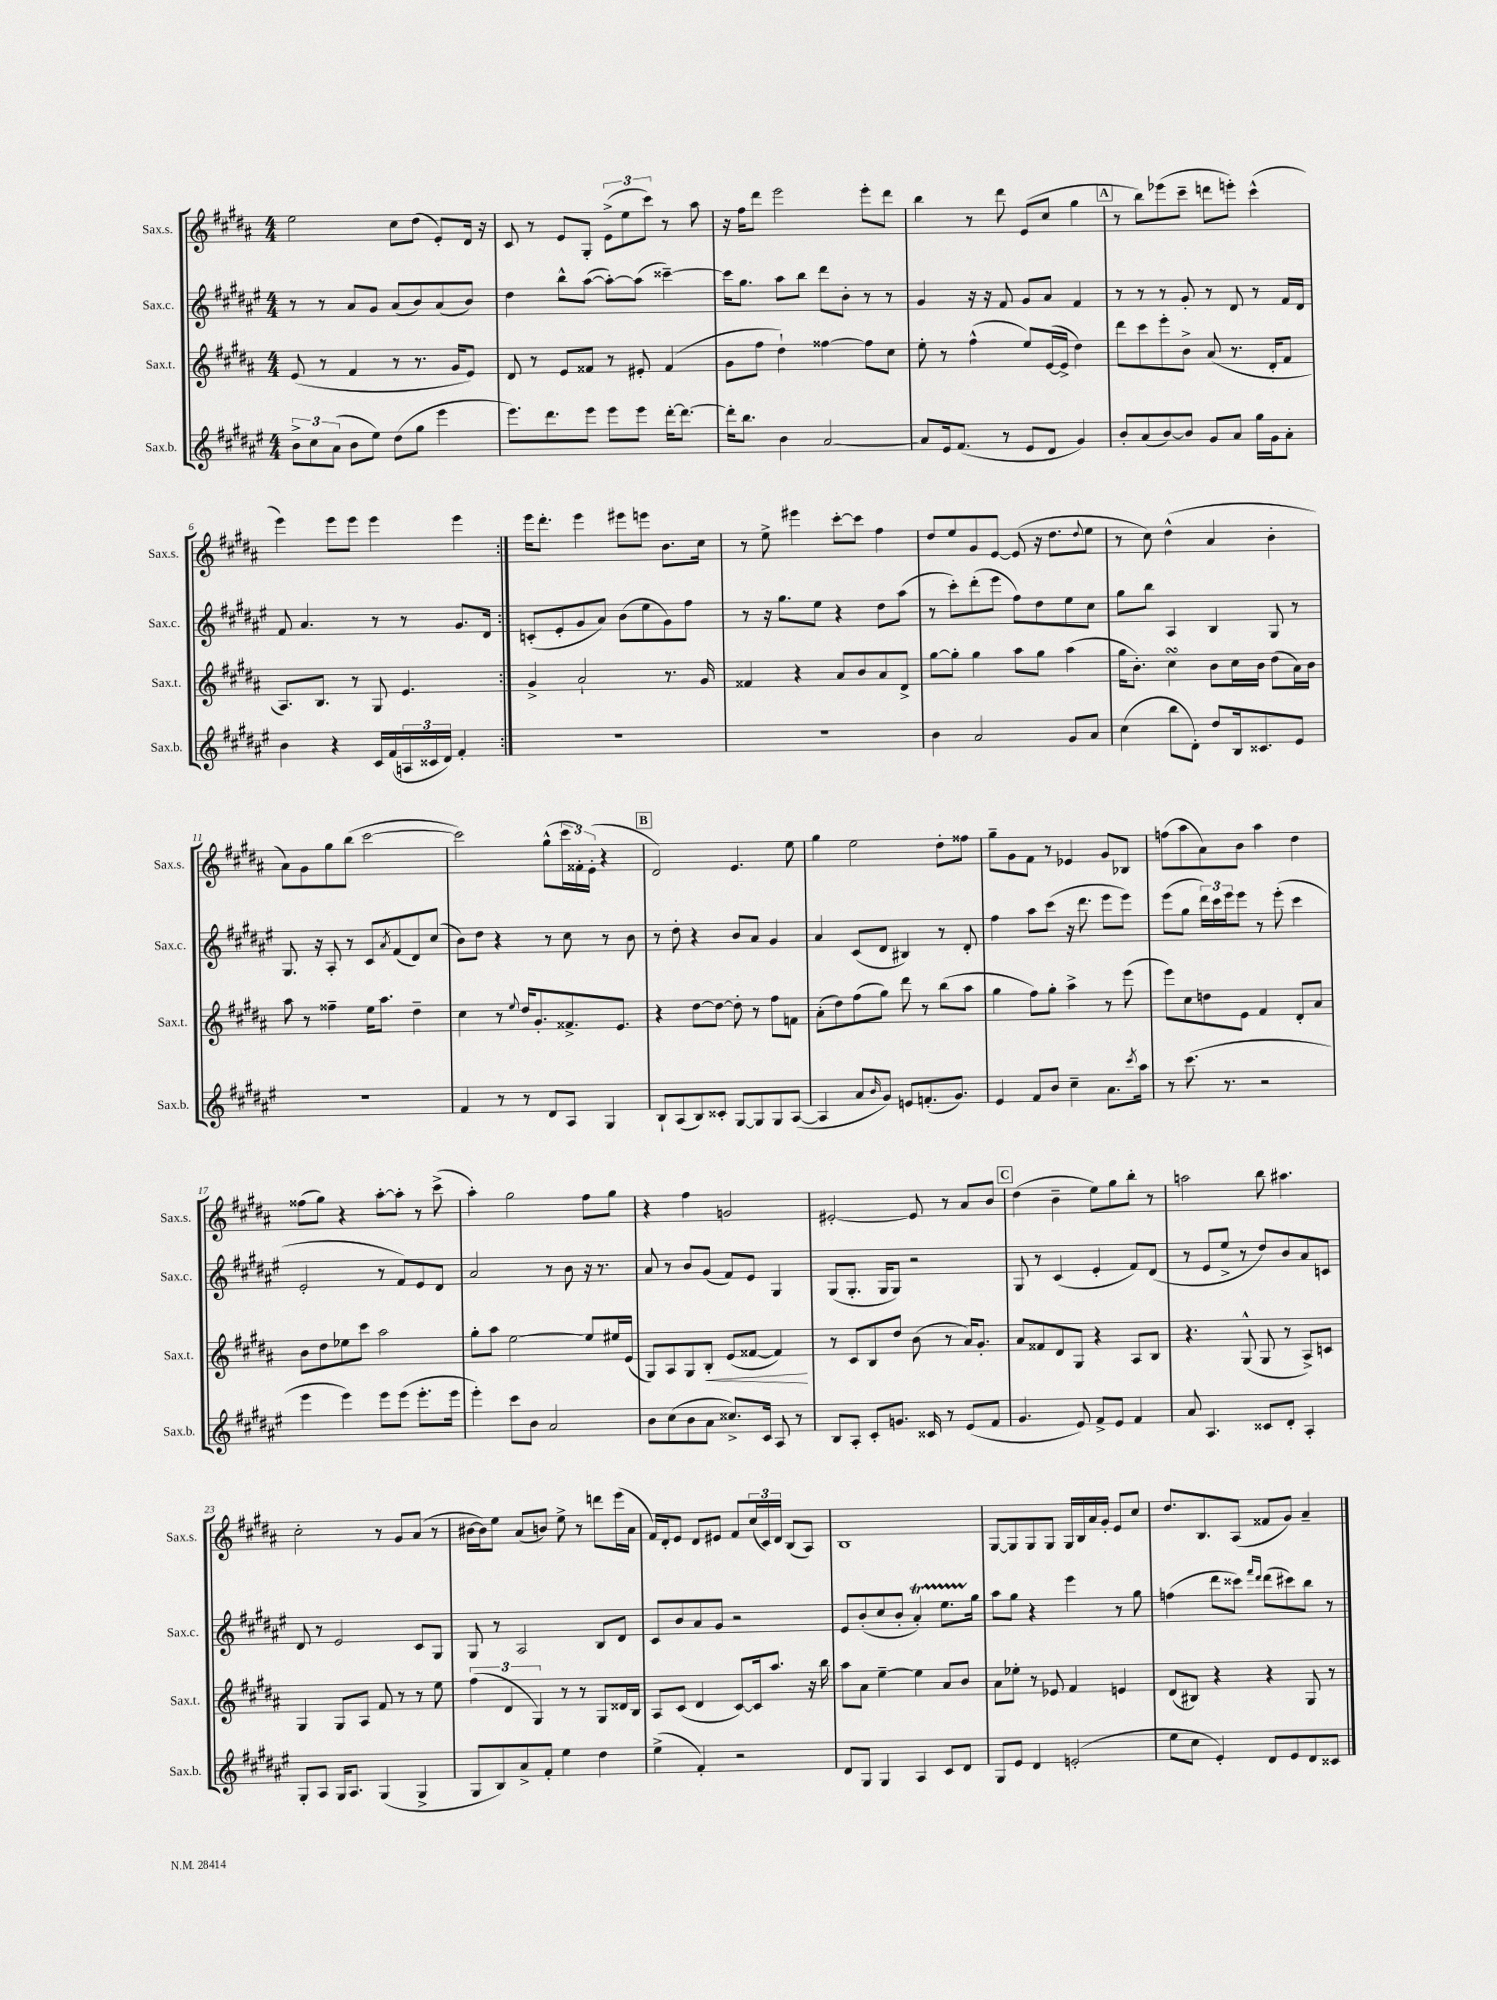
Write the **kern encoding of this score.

**kern	**kern	**kern	**kern
*staff4	*staff3	*staff2	*staff1
*clefG2	*clefG2	*clefG2	*clefG2
*k[f#c#g#d#a#e#]	*k[f#c#g#d#a#]	*k[f#c#g#d#a#e#]	*k[f#c#g#d#a#]
*M4/4	*M4/4	*M4/4	*M4/4
12b^	(8e	8r	2ee
12cc#	.	.	.
.	8r	8r	.
(12a#	.	.	.
8b	4f#	8a#	.
8ee#)	.	8g#	.
(8dd#	8r	(8a#	8cc#
8gg#	8.r	8b)	(8dd#
4eee#	.	(8a#	8e')
.	16g#	.	.
.	8e)	8b)	16d#
.	.	.	16r
=	=	=	=
8.eee#)	8d#	4dd#	8c#
.	8r	.	8r
8.ddd#	.	.	.
.	8e	8bb^^	8e
8eee#	8f##	([8aa#	8G#'
8eee#	8r	8aa#'_)	(12e^
.	.	.	12ee
8eee#	8e#'	(8aa#]	.
.	.	.	12ccc#)
[16ddd#'	(4f##	[4ccc##~)	8r
8.ddd#_	.	.	.
.	.	.	8aa#
=	=	=	=
16ddd#']	8g#	16ccc##]	16r
8.bb	.	8.gg#	16ff#
.	8ff#	.	8ddd#
4b	4dd#`)	8aa#	2eee
.	.	8bb	.
[2a#	[4ff##	8ddd#	.
.	.	8b'	.
.	8ff##]	8r	8eee'
.	8cc#	8r	8ddd#
=	=	=	=
8a#]	8ee'	4g#	4bb
16e#	8r	.	.
(8.f#	.	.	.
.	(4ff#^^	16r	8r
.	.	16r	.
8r	.	8f#	8ddd#
8e#	8ee)	8g#	(8e
8d#	([16e	8a#	8cc#
.	16e^]	.	.
4g#)	4dd#)	4f#	4gg#
=	=	=	=
8b'	8ddd#	8r	8r
(8a#	8ccc#	8r	8bb)
[8b)	8eee'	8r	(8eee-
8b]	8b^	8g#'	8ccc#~
8g#	(8a#	8r	8ddd
8a#	8.r	8d#	8eee')
16gg#	.	8r	(4ccc#^^
16g#	16d#'	.	.
8a#'	8f#	16f#	.
.	.	16d#	.
=	=	=	=
4b	8.A#)	8f#	4eee)
.	.	4.a#	.
.	8.B	.	.
4r	.	.	8eee
.	8r	.	8eee
16c#	8G#	8r	4eee
(16f#	.	.	.
24A	4.e	8r	.
24c##	.	.	.
24d#)	.	.	.
4f#'	.	8.g#	4eee
.	.	16d#	.
=:|!	=:|!	=:|!	=:|!
1r	4g#^	(8c'	16eee
.	.	.	8.ddd#'
.	.	8e#'	.
.	2a#`	8g#	4eee
.	.	8a#)	.
.	.	(8b	8eee#
.	.	8ee#	8eee
.	8.r	8g#)	8.b
.	.	8ff#	.
.	16g#	.	16cc#
=	=	=	=
1r	4f##	8r	8r
.	.	16r	8ee^
.	.	8.gg#	.
.	4r	.	4eee#
.	.	8ee#	.
.	8a#	4r	[8ccc#'
.	8b	.	8ccc#]
.	8a#	8dd#	4ff#
.	8d#^	(8aa#	.
=	=	=	=
4b	[8gg#	8r	8dd#
.	8gg#']	8ccc#')	8ee
2a#	4gg#	(8ddd#'	8g#
.	.	8eee#	[8e
.	8aa#	8ff#)	(8e]
.	8gg#	8dd#	16r
.	.	.	8.dd#
8g#	(4aa#	8ee#	.
.	.	.	8qqdd#
8a#	.	8cc#	8ee
=	=	=	=
(4cc#	16gg#	8gg#	8r
.	8.b')	.	.
.	.	8bb	8cc#)
8bb	4cc#	4A#	(4dd#^^
8d#')	.	.	.
8dd#	8b	4B	4a#
16B	16cc#	.	.
8.c##	16b	.	.
.	(8dd#	8G#	4b'
8e#	16a#)	8r	.
.	16b	.	.
=	=	=	=
1r	8aa#	8.G#	8a#)
.	8r	.	8g#
.	.	16r	.
.	4ff##~	8A#'	8gg#
.	.	8r	(8bb
.	16ee	8c#	[2ccc#
.	8.aa#	.	.
.	.	8qa#	.
.	.	(8f#	.
.	4dd#~	8d#)	.
.	.	(8cc#	.
=	=	=	=
4f#	4cc#	8b)	2ccc#])
.	.	8dd#	.
8r	8r	4r	.
.	8qqee	.	.
8r	16dd#	.	.
.	8.g#'	.	.
8d#	.	8r	(8gg#^^
8A#	8.f##^	8cc#	24ccc#
.	.	.	24f##')
.	.	.	(24e'
4G#	.	8r	4r
.	8.e	.	.
.	.	8b	.
=	=	=	=
8B`	4r	8r	2d#)
(8A#	.	8dd#'	.
8B)	[8dd#	4r	.
8c##'	8dd#_	.	.
[8G#	8dd#']	8b	4.e
8G#]	8r	8a#	.
8G#	8ff#	4g#	.
([8A#	8f	.	8ee
=	=	=	=
4A#]	(8a#'	4a#	4gg#
.	8dd#)	.	.
8a#	(8ff#	(8c#	2ee
16qqb	.	.	.
8g#)	8gg#)	8d#	.
8e	8ddd#	4B#)	.
(8.f'	8r	.	.
.	(8bb	8r	8dd#'
8.g#)	.	.	.
.	8aa#	8d#'	8ff##
=	=	=	=
4e#	4gg#	4ff#	8gg#~
.	.	.	8g#
8f#	8ff#)	8aa#	8f#
8b	8gg#'	(8ccc#	8r
4cc#~	4aa#^	16r	4e-
.	.	8.ddd#	.
8.a#	8r	8eee#	8g#
.	(8eee	8eee#)	8B-
8qccc#	.	.	.
16aa#	.	.	.
=	=	=	=
8r	8eee)	(8eee#	(8ff
(8.ccc#	8cc#	8gg#	8aa#
.	8dd	24ddd#)	8a#)
.	.	24ccc#	.
8.r	.	.	.
.	.	24eee#	.
.	8e	8eee#	8b
2r	4f#	8r	4aa#
.	.	(8eee#'	.
.	8d#'	4ccc#	4dd#
.	8a#	.	.
=	=	=	=
4eee#	8b	2e#'	(8ff##
.	8dd#	.	8gg#)
4eee#)	8ee-	.	4r
.	8ccc#	.	.
8eee#	2aa#	8r	[8aa#'
(8eee#	.	8f#)	8aa#']
8.eee#'	.	8e#	8r
.	.	8d#	(8ccc#^
16eee#	.	.	.
=	=	=	=
4eee#')	8gg#'	2a#	4aa#')
.	8aa#	.	.
8ccc#	[2ee	.	2gg#
8b	.	.	.
2a#	.	8r	.
.	.	8b	.
.	8ee]	16r	8ff#
.	.	8.r	.
.	16ee#	.	8gg#
.	(16e	.	.
=	=	=	=
8b	8G#)	8a#	4r
(8cc#	8A#	8r	.
8b	8G#	8b	4ff#
8a#	8B'	(8g#	.
8.cc##^)	(8e	8f#)	2g
.	[8f##	8e#	.
16c#	.	.	.
8A#	4f##])	4G#	.
8r	.	.	.
=	=	=	=
8B	8r	(8G#	[2e#'
8A#'	8c#	8.G#'	.
8c#'	8B	.	.
.	.	16G#	.
8.g	8dd#	8G#)	.
.	(8b	2r	8e#]
16c##	.	.	.
8r	8r	.	8r
(8e#	16a#)	.	8a#
.	8.g#'	.	.
8f#	.	.	8b
=	=	=	=
4.g#	8a#	8G#	(4dd#
.	8f##	8r	.
.	8d#	(4c#	4b~
8e#)	8G#	.	.
8f#^	4r	4e#'	8ee)
8e#	.	.	8gg#
4f#	8A#	8f#)	8bb'
.	8B	(8d#	8r
=	=	=	=
8a#	4.r	8r	2aa
4.A#	.	8e#	.
.	.	8ee#^	.
.	(8G#^^	8r	.
8c##	8G#	8dd#)	8bb
8d#'	8r	8b	4.aa#
4A#'	8A#^)	8a#	.
.	8c	8c	.
=	=	=	=
8G#'	4G#	8d#	2cc#'
8A#	.	8r	.
16G#	8G#	2e#	.
8.A#	.	.	.
.	8A#	.	.
(4G#	8f#	.	8r
.	8r	.	8g#
4G#^	8r	8c#	(8a#
.	8ee	8G#	8r
=	=	=	=
8G#	(6ff#	8G#	[16b#
.	.	.	16b#])
8B)	.	8r	8ee
.	6d#	.	.
8a#^	.	2A#	(8a#
.	6G#)	.	.
8f#'	.	.	8b)
4ee#	8r	.	8ee^
.	8r	.	8r
4dd#	8G#	8B	8ddd
.	16d##	8d#	(16eee
.	16B	.	16a#
=	=	=	=
(4ee#^	8A#	8c#	16f#)
.	.	.	16d#'
.	(8c#	8b	8e
4f#')	4d#	8a#	8d#
.	.	8g#	8e#
2r	[8c#)	2r	8f#
.	16c#]	.	(24cc#
.	.	.	24c#)
.	8.aa#	.	.
.	.	.	24d#
.	.	.	(8B
.	16r	.	8A#)
.	16bb	.	.
=	=	=	=
8d#	8aa#	8e#	1B
8G#	8a#	(8b'	.
4G#	[4ee~	8cc#	.
.	.	8b'	.
4A#	4ee]	4a#')	.
8c#	8a#	8.ee#	.
8d#	8b	.	.
.	.	16gg#	.
=	=	=	=
8G#	8a#	8aa#	[8G#
8e#	8ee-'	8gg#	8G#]
4d#	8r	4r	8G#
.	8e-	.	8G#
(2e'	4f#	4eee#	16G#
.	.	.	16B
.	.	.	16a#
.	.	.	16g#'
.	4e	8r	8e
.	.	8gg#	8cc#
=	=	=	=
8ee#	(8d#	(4ff	8.dd#
8cc#	8B#)	.	.
.	.	.	8.B
4e#')	4r	8ddd#	.
.	.	8ccc##)	(8A#
.	.	16qqfff#	.
.	.	16qqddd#	.
8d#	4r	(8ddd#	8f##
8e#	.	8ccc#)	8g#)
8d#	8G#	8bb	4a#~
8c##	8r	8r	.
==	==	==	==
*-	*-	*-	*-
